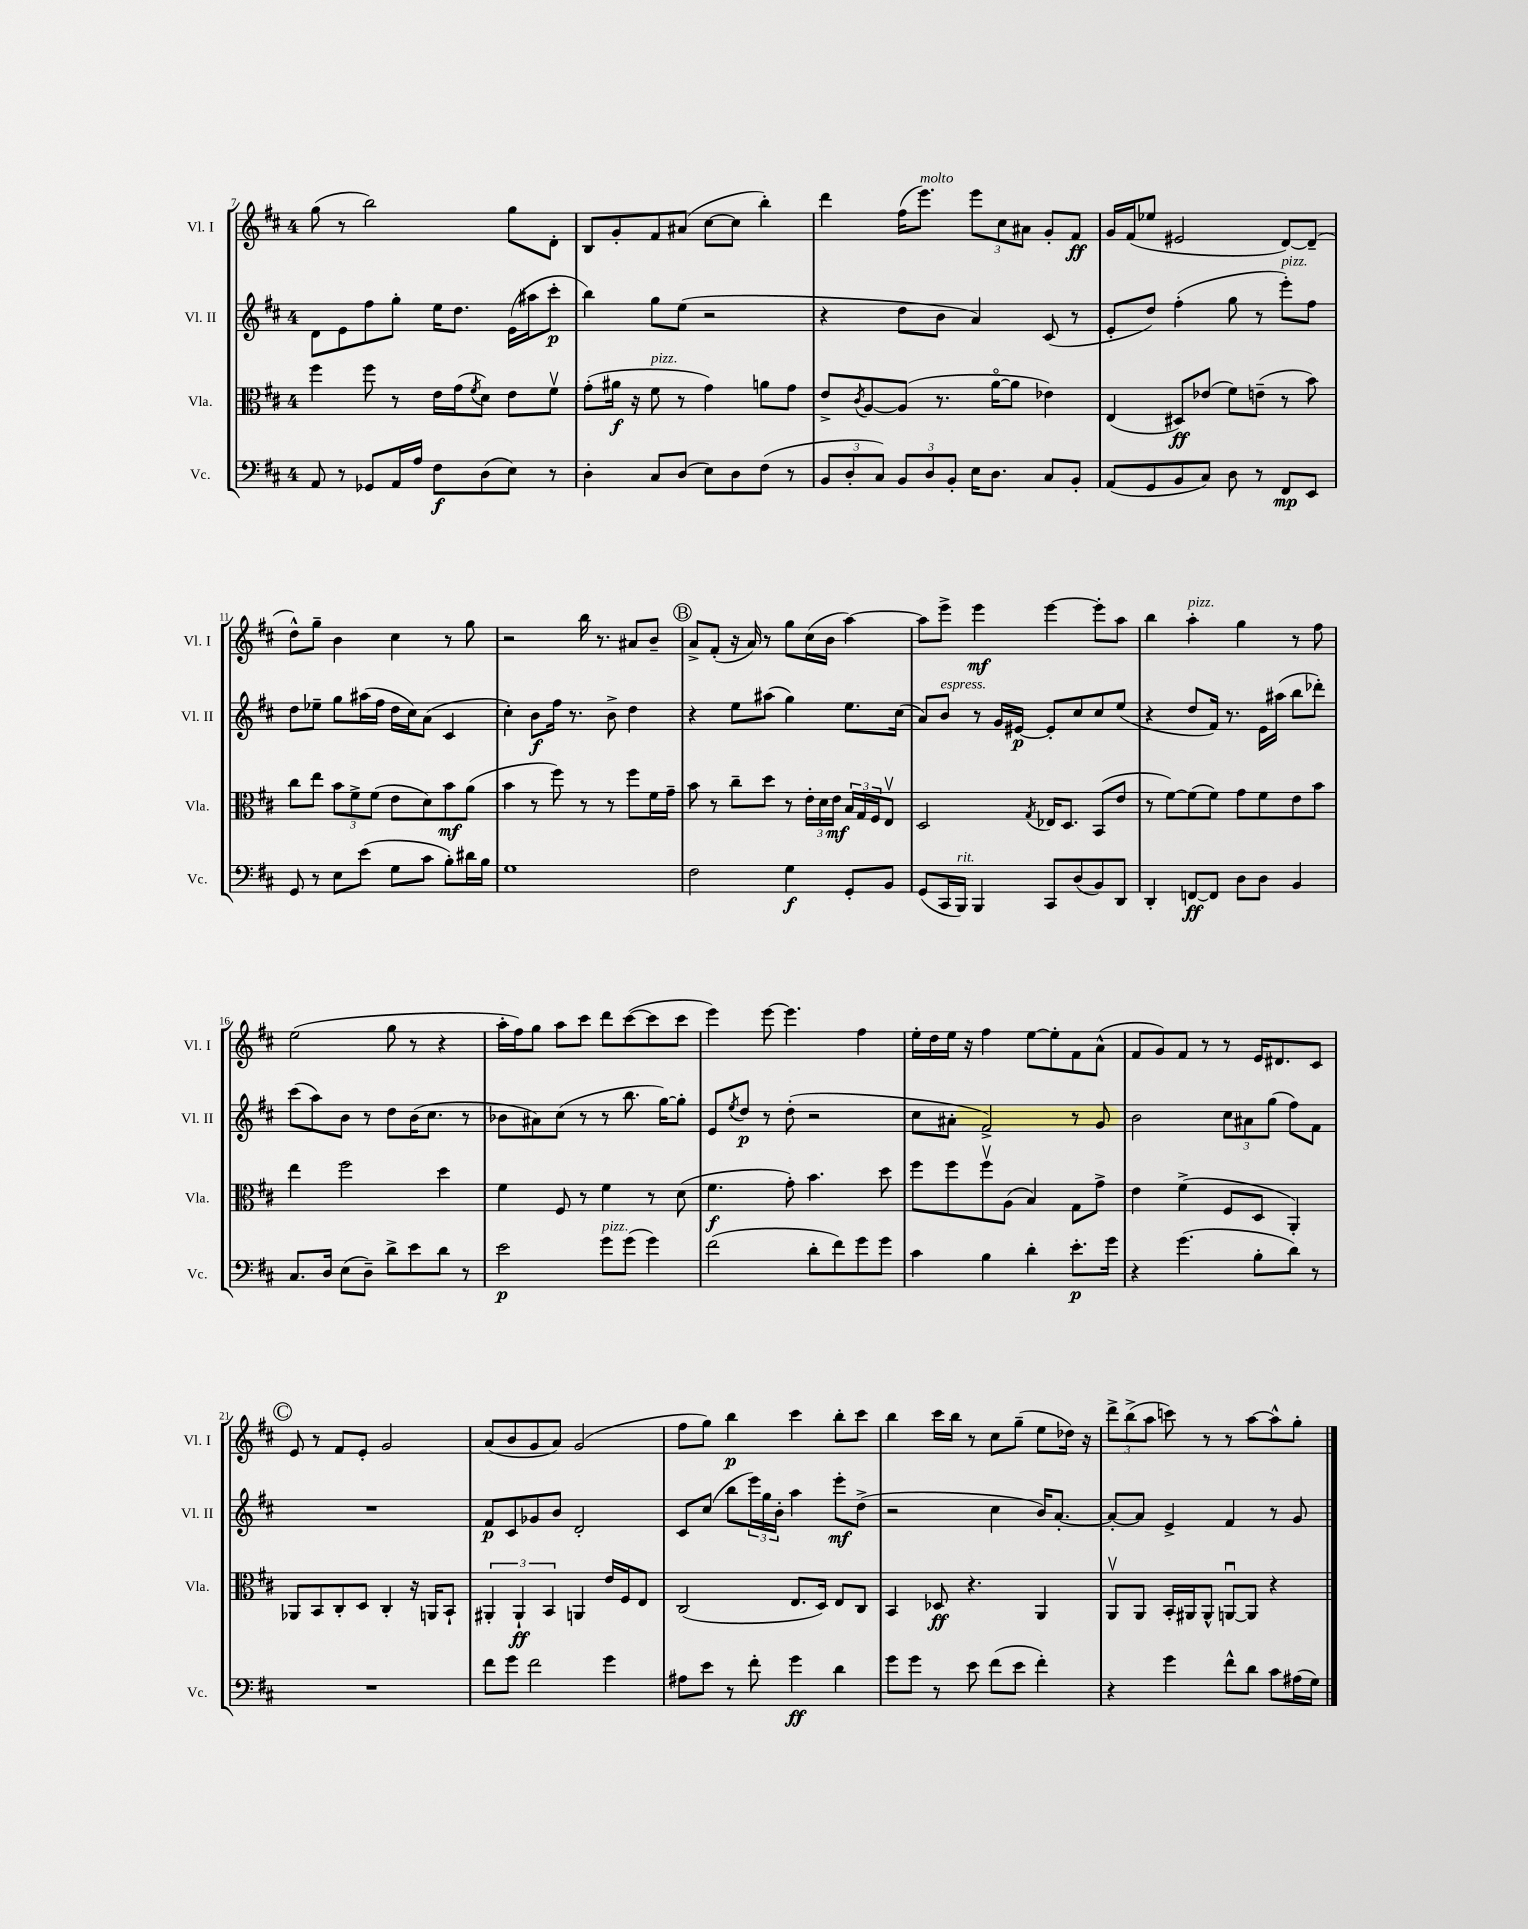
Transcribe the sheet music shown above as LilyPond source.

<<
\new StaffGroup <<
\new Staff = "s0" \with { instrumentName = "Vl. I" shortInstrumentName = "Vl. I" } {
    \clef treble \key d \major \once \override Staff.TimeSignature.style = #'single-digit \time 4/4
    g''8( r8 b''2) g''8 d'8-. |
    b8 g'8-. fis'8 ais'8( cis''8~ cis''8 b''4-.) |
    d'''4 fis''16( e'''8.^\markup { \italic "molto" }) \tuplet 3/2 { e'''8 cis''8 ais'8 } g'8-. fis'8\ff |
    g'16 fis'16( ees''8 eis'2 d'8~) d'8--( |
    d''8-^) g''8-- b'4 cis''4 r8 g''8 |
    r2 b''16 r8. ais'8 b'8-- |
    \mark \markup { \circle "B" } a'8-> fis'8-.( r16 a'16) r8 g''8 cis''16( b'16 a''4~) |
    a''8 e'''8-> e'''4\mf e'''4~ e'''8-. a''8 |
    b''4 a''4-.^\markup { \italic "pizz." } g''4 r8 fis''8 |
    e''2( g''8 r8 r4 |
    a''16-. fis''16) g''8 a''8 cis'''8 d'''8 cis'''8~( cis'''8 cis'''8 |
    e'''4) e'''8~ e'''4. fis''4 |
    e''16-. d''16 e''16 r16 fis''4 e''8~ e''8-. fis'8 a'8-^( |
    fis'8 g'8) fis'8 r8 r8 e'16 dis'8. cis'8 |
    \mark \markup { \circle "C" } e'8 r8 fis'8 e'8-. g'2 |
    a'8( b'8 g'8 a'8) g'2( |
    fis''8 g''8) b''4\p cis'''4 b''8-. cis'''8 |
    b''4 cis'''16 b''16 r8 cis''8 g''8--( e''8 des''16) r16 |
    \tuplet 3/2 { d'''8-> b''8->( a''8 } c'''8) r8 r8 a''8~ a''8-^ g''8-. \bar "|." |
}
\new Staff = "s1" \with { instrumentName = "Vl. II" shortInstrumentName = "Vl. II" } {
    \clef treble \key d \major \once \override Staff.TimeSignature.style = #'single-digit \time 4/4
    d'8 e'8 fis''8 g''8-. e''16 d''8. e'16( ais''16 cis'''8-.\p |
    b''4) g''8 e''8( r2 |
    r4 d''8 b'8 a'4) cis'8( r8 |
    e'8-. d''8) fis''4-.( g''8 r8 e'''8-.^\markup { \italic "pizz." }) fis''8 |
    d''8 ees''8-- g''8 ais''16( fis''16 d''16 cis''16) a'8( cis'4 |
    cis''4-.) b'8\f fis''16 r8. b'8-> d''4 |
    \mark \markup { \circle "B" } r4 e''8 ais''8( g''4) e''8. cis''16( |
    a'8) b'8^\markup { \italic "espress." } r8 g'16 eis'16~\p eis'8-. cis''8 cis''8 e''8( |
    r4 d''8 fis'16) r8. e'16 ais''16( b''8 des'''8-.) |
    cis'''8( a''8) b'8 r8 d''8 b'16( cis''8. r8 |
    bes'8 ais'8) cis''8( r8 r8 b''8. g''16~) g''8-. |
    e'8 \acciaccatura { e''8 } d''8\p r8 d''8-.( r2 |
    cis''8 ais'8-. fis'2->) r8 g'8 |
    b'2 \tuplet 3/2 { cis''8 ais'8 g''8( } fis''8) fis'8 |
    \mark \markup { \circle "C" } R1 |
    fis'8\p cis'8 ges'8 b'8 d'2-. |
    cis'8 cis''8( b''8 \tuplet 3/2 { e'''16) g''16 b'16-. } a''4 e'''8-.\mf d''8->( |
    r2 cis''4 b'16) a'8.~-. |
    a'8~-. a'8 e'4-> fis'4 r8 g'8 \bar "|." |
}
\new Staff = "s2" \with { instrumentName = "Vla." shortInstrumentName = "Vla." } {
    \clef alto \key d \major \once \override Staff.TimeSignature.style = #'single-digit \time 4/4
    fis''4 fis''8 r8 e'16 g'16( \acciaccatura { fis'8 } d'8) e'8 fis'8\upbow |
    g'8-.( ais'16\f r16 fis'8^\markup { \italic "pizz." } r8 g'4) a'8 g'8 |
    e'8-> \acciaccatura { cis'8 } a8~ a8( r8. a'16~\flageolet a'8 ees'4) |
    e4( dis8\ff) ees'8( fis'8) e'8--( r8 b'8) |
    cis''8 e''8 \tuplet 3/2 { b'8 fis'8-> fis'8( } e'8 d'8) b'8\mf a'8( |
    b'4 r8 fis''8) r8 r8 fis''8 fis'16 g'16-- |
    \mark \markup { \circle "B" } b'8 r8 cis''8-- d''8 r8 \tuplet 3/2 { e'16-. d'16 e'16\mf } \tuplet 3/2 { b16 g16 fis16 } e8\upbow |
    d2 \acciaccatura { g8 } ees16 d8. b,8( e'8 |
    r8 fis'8~) fis'8( fis'8) g'8 fis'8 e'8 b'8 |
    e''4 fis''2 d''4 |
    fis'4 fis8 r8 fis'4 r8 d'8( |
    fis'4.\f g'8-.) b'4. d''8 |
    fis''8 fis''8 fis''8\upbow a8( b4) g8 g'8-> |
    e'4 fis'4->( fis8 d8 a,4-.) |
    \mark \markup { \circle "C" } aes,8 b,8 cis8-. d8 cis4-. r16 a,16 b,8-! |
    \tuplet 3/2 { ais,4-. ais,4-!\ff b,4 } a,4 e'16 fis16 e8 |
    cis2( e8. d16) e8 cis8 |
    b,4 des8\ff r4. a,4 |
    a,8\upbow a,8 b,16-. ais,16 ais,8-^ a,8~\downbow a,8 r4 \bar "|." |
}
\new Staff = "s3" \with { instrumentName = "Vc." shortInstrumentName = "Vc." } {
    \clef bass \key d \major \once \override Staff.TimeSignature.style = #'single-digit \time 4/4
    a,8 r8 ges,8 a,16 a16 fis8\f d8( e8) r8 |
    d4-. cis8 d8( e8) d8 fis8( r8 |
    \tuplet 3/2 { b,8 d8-. cis8) } \tuplet 3/2 { b,8 d8 b,8-. } e16 d8. cis8 b,8-. |
    a,8( g,8 b,8 cis8) d8 r8 fis,8\mp e,8 |
    g,8 r8 e8 e'8( g8 cis'8 b8-.) dis'16 b16 |
    g1 |
    \mark \markup { \circle "B" } fis2 g4\f g,8-. b,8 |
    g,8( cis,16 b,,16^\markup { \italic "rit." }) b,,4 cis,8 d8( b,8) d,8 |
    d,4-. f,8~\ff f,8 d8 d8 b,4 |
    cis8. d16 e8( d8--) d'8-> e'8 d'8 r8 |
    e'2\p g'8^\markup { \italic "pizz." } g'8( g'4) |
    fis'2( d'8-. fis'8) g'8 g'8 |
    cis'4 b4 d'4-. e'8.-.\p g'16 |
    r4 g'4.( b8-. d'8) r8 |
    \mark \markup { \circle "C" } R1 |
    fis'8 g'8 fis'2 g'4 |
    ais8 e'8 r8 fis'8-. g'4\ff d'4 |
    g'8 g'8 r8 e'8 fis'8( e'8 fis'4-.) |
    r4 g'4 fis'8-^ d'8 cis'8 ais16( g16) \bar "|." |
}
>>
>>
\layout { \context { \Score currentBarNumber = #7 } }
